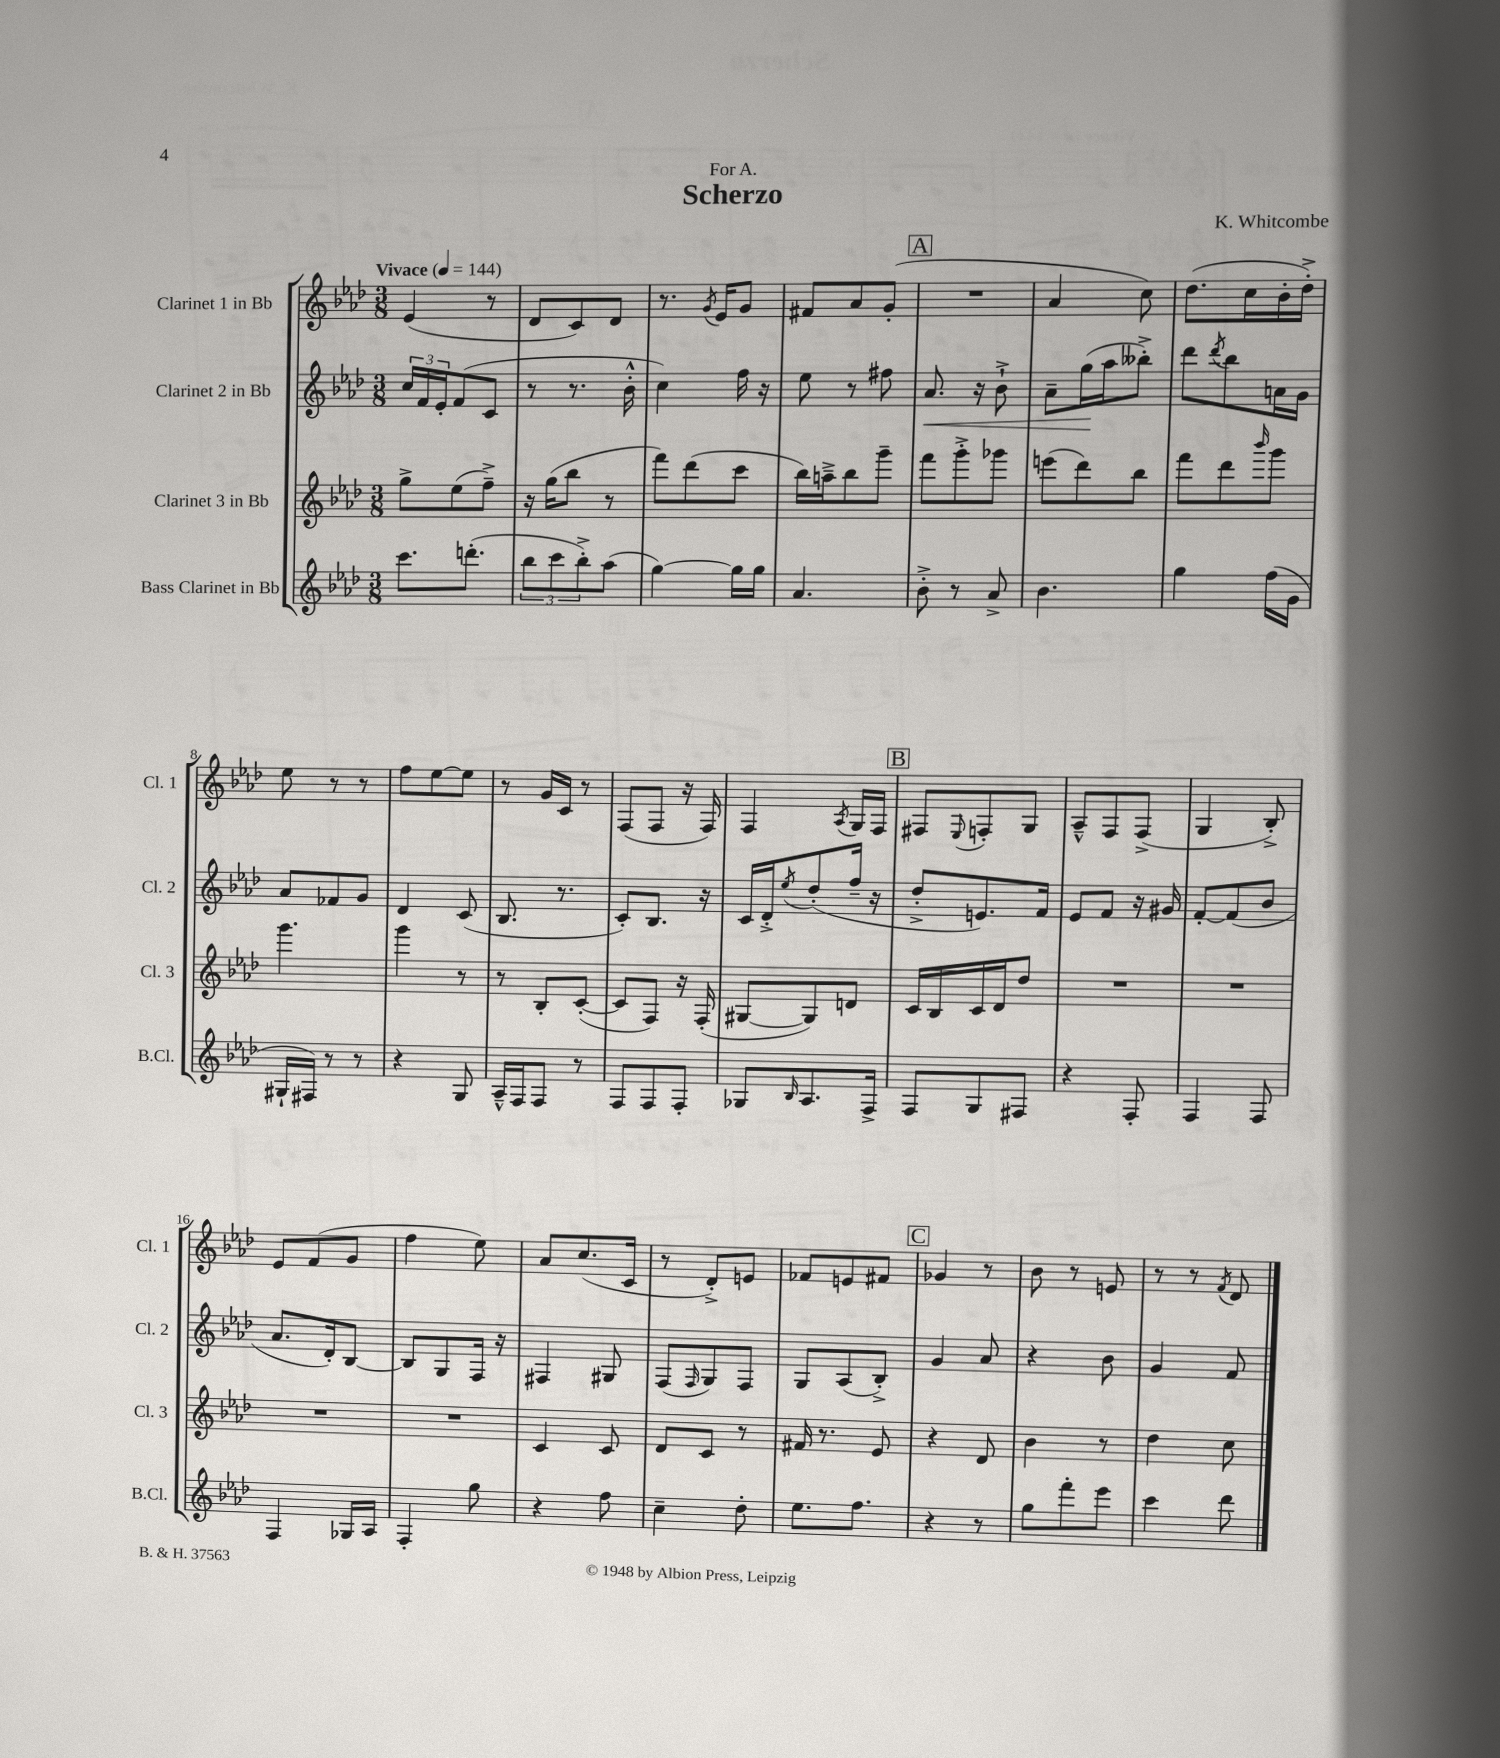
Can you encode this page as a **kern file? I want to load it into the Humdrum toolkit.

**kern	**kern	**kern	**kern
*staff4	*staff3	*staff2	*staff1
*clefG2	*clefG2	*clefG2	*clefG2
*k[b-e-a-d-]	*k[b-e-a-d-]	*k[b-e-a-d-]	*k[b-e-a-d-]
*M3/8	*M3/8	*M3/8	*M3/8
*MM144	*MM144	*MM144	*MM144
8.ccc	8gg^	24cc	(4e-
.	.	24f	.
.	.	24e-'	.
.	(8ee-	(8f	.
(8.ddd'	.	.	.
.	8ff~^)	8c	8r
=	=	=	=
12bb-	16r	8r	8d-
.	(16gg	.	.
12ccc	.	.	.
.	8bb-	8.r	8c)
12bb-'^)	.	.	.
(8aa-	8r	.	8d-
.	.	16b-'^^	.
=	=	=	=
[4gg)	8fff)	4cc)	8.r
.	(8ddd-	.	.
.	.	.	8qg
.	.	.	16e-
16gg]	8ccc	16ff	8g
16gg	.	16r	.
=	=	=	=
4.a-	16bb-)	8ee-	8f#
.	16aa~^	.	.
.	8bb-	8r	8a-
.	8ggg~	8ff#	(8g'
=	=	=	=
8b-'^	8fff	8.a-	4.r
8r	8ggg'^	.	.
.	.	16r	.
8a-^	8ggg-	8b-`^	.
=	=	=	=
4.b-	(8eee	8a-~	4a-
.	8ddd-)	(16gg	.
.	.	16aa-	.
.	8bb-	8bb--'^)	8cc)
=	=	=	=
4gg	8fff	8ddd-	(8.dd-
.	.	8qddd-	.
.	8ddd-	8bb-	.
.	.	.	16cc
.	16qqbbb-	.	.
(16ff	8ggg	16a	16b-'
16g	.	16g	16dd-'^)
=	=	=	=
16G#`	4.ggg	8a-	8ee-
16F#)	.	.	.
8r	.	8f-	8r
8r	.	8g	8r
=	=	=	=
4r	4ggg	4d-	8ff
.	.	.	[8ee-
8G	8r	(8c	8ee-]
=	=	=	=
16A-~^^	8r	8.B-	8r
16F	.	.	.
8F	8B-'	.	16g
.	.	8.r	16c
8r	([8c'	.	8r
=	=	=	=
8F	8c]	8c')	(8F
8F	8F)	8.B-	8F
8F'	16r	.	16r
.	(16F'	16r	16F)
=	=	=	=
8G-	[8G#	16c	4F
.	.	16d-'^	.
16qqB-	.	8qee-	.
8.A-	8G#])	(8dd-'	.
.	.	.	8qA-
.	8d	16ff~	16G
16F^	.	16r	16F
=	=	=	=
8F	16c	8dd-'^	8F#
.	16B-	.	.
.	.	.	8qqE-
8G	16c	8.e)	8F'
.	16d-	.	.
8F#	8dd-	.	8G
.	.	16f	.
=	=	=	=
4r	4.r	8e-	8A-~^^
.	.	8f	8F
8F'	.	16r	(8F^
.	.	16g#	.
=	=	=	=
4F	4.r	[8f'	4G
.	.	(8f]	.
8F	.	8b-	8B-'^)
=	=	=	=
4F	4.r	8.a-	8e-
.	.	.	(8f
.	.	16d-')	.
16G-	.	[8B-	8g
16A-	.	.	.
=	=	=	=
4F'	4.r	8B-]	4ff
.	.	8G	.
8gg	.	16F	8ee-)
.	.	16r	.
=	=	=	=
4r	4c	4F#	8a-
.	.	.	(8.cc
8ff	8c	8G#	.
.	.	.	16c
=	=	=	=
4cc~	8d-	(8F	8r
.	.	16qqF	.
.	8c	8G)	8d-'^)
8dd-'	8r	8F	8e
=	=	=	=
8.ee-	16f#	8G	8f-
.	8.r	.	.
.	.	(8A-	8e
8.ff	.	.	.
.	8e-	8B-'^)	8f#
=	=	=	=
4r	4r	4g	4g-
8r	8d-	8a-	8r
=	=	=	=
8gg	4b-	4r	8b-
8fff'	.	.	8r
8eee-	8r	8b-	8e
=	=	=	=
4ccc	4dd-	4g	8r
.	.	.	8r
.	.	.	8qf
8ddd-	8cc	8f	8d-
==	==	==	==
*-	*-	*-	*-
